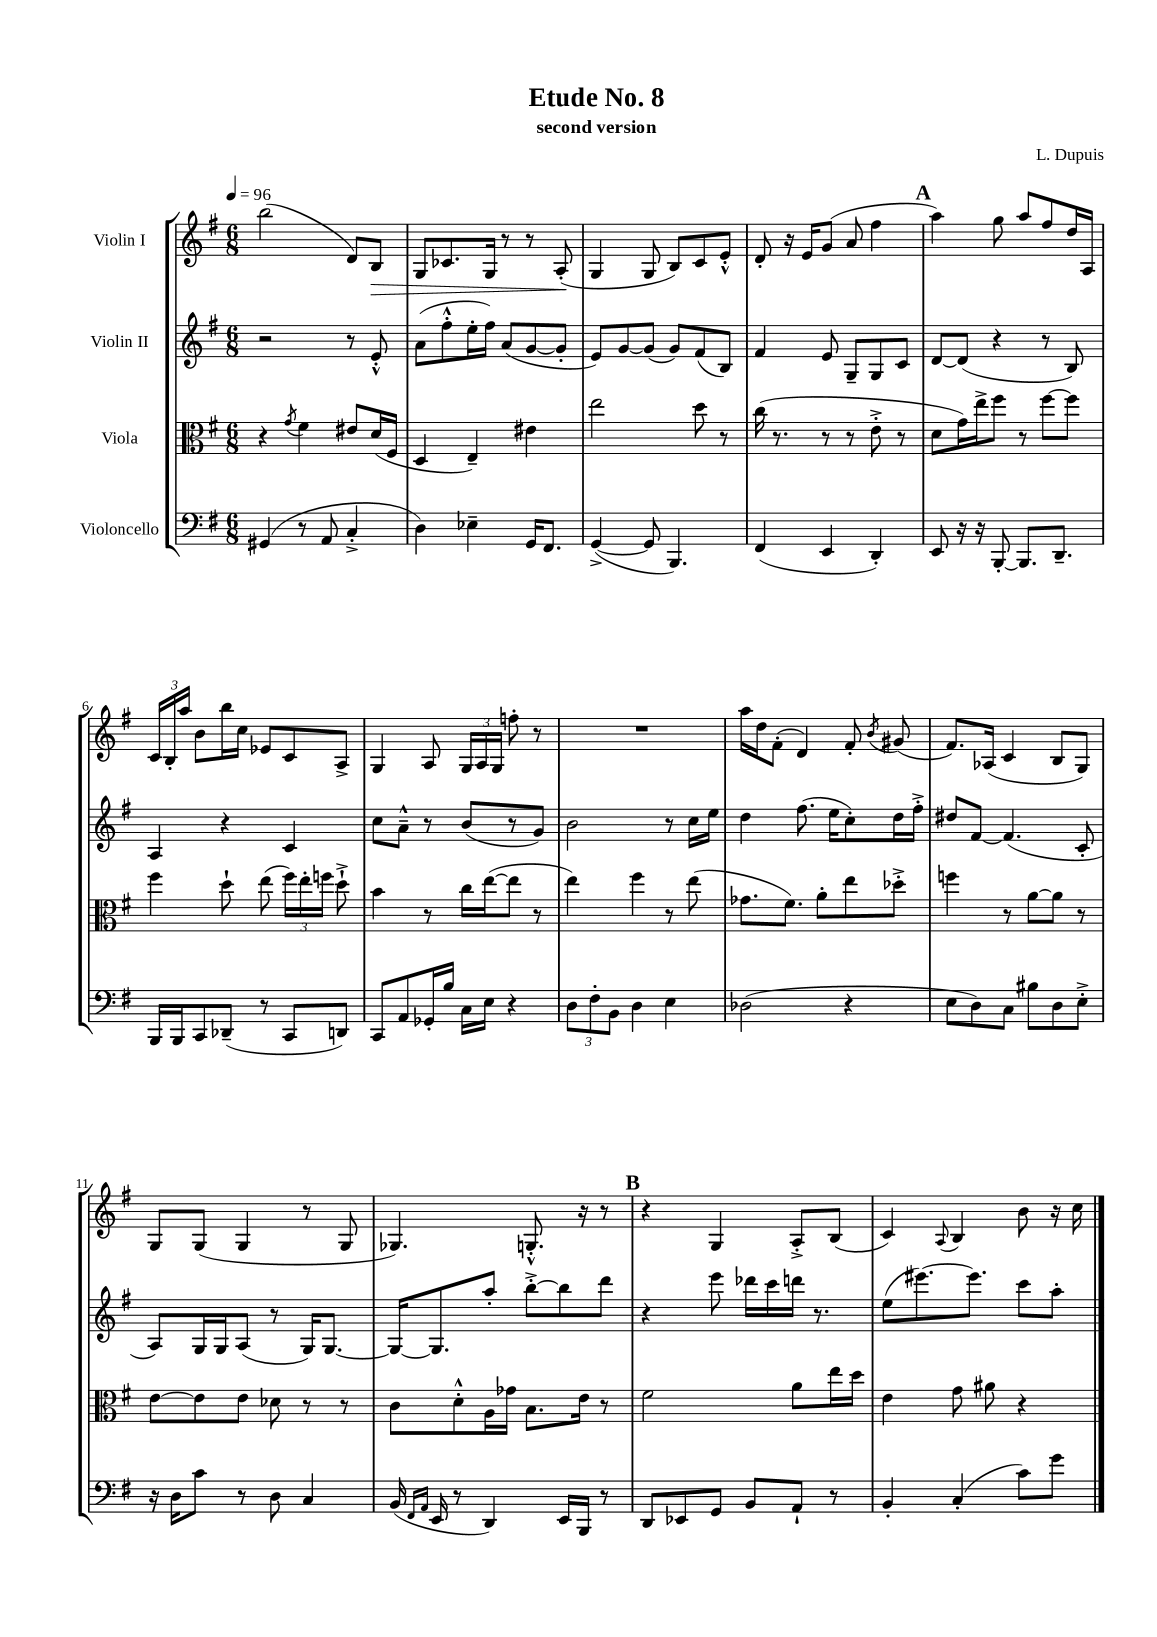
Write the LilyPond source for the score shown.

\header { title = "Etude No. 8" composer = "L. Dupuis" subtitle = "second version" }
<<
\new StaffGroup <<
\new Staff = "s0" \with { instrumentName = "Violin I" } {
    \clef treble \key g \major \numericTimeSignature \time 6/8 \tempo 4 = 96
    \autoBeamOff b''2( d'8[) b8]\> |
    g8[ ces'8. g16] r8 r8 a8-.\!( |
    g4 g8 b8[) c'8 e'8]-.-^ |
    d'8-. r16 e'16[ g'8]( a'8 fis''4 |
    \mark \markup { \bold "A" } a''4) g''8 a''8[ fis''8 d''16 a16] |
    \tuplet 3/2 { c'16[ b16-. a''16] } b'8[ b''16 c''16] ees'8[ c'8 a8]-> |
    g4 a8 \tuplet 3/2 { g16[ a16 g16] } f''8-. r8 |
    R2. |
    a''16[ d''16 fis'8]-.( d'4) fis'8-. \acciaccatura { b'8 } gis'8( |
    fis'8.[) aes16]( c'4 b8[ g8]) |
    g8[ g8]( g4 r8 g8 |
    ges4.) g8.-.-^ r16 r8 |
    \mark \markup { \bold "B" } r4 g4 a8[-.-> b8]( |
    c'4) \appoggiatura { a8 } b4 b'8 r16 c''16 \bar "|." |
}
\new Staff = "s1" \with { instrumentName = "Violin II" } {
    \clef treble \key g \major \numericTimeSignature \time 6/8
    \autoBeamOff r2 r8 e'8-.-^ |
    a'8[( fis''8-.-^ e''16-. fis''16]) a'8[( g'8~ g'8]-. |
    e'8[) g'8~ g'8]( g'8[) fis'8( b8]) |
    fis'4 e'8 g8[-- g8 c'8] |
    \mark \markup { \bold "A" } d'8[~ d'8]( r4 r8 b8) |
    a4 r4 c'4 |
    c''8[ a'8]---^ r8 b'8[( r8 g'8]) |
    b'2 r8 c''16[ e''16] |
    d''4 fis''8.( e''16[ c''8-.) d''16 fis''16]-.-> |
    dis''8[ fis'8]~ fis'4.( c'8-. |
    a8[) g16 g16 a8]( r8 g16[) g8.]~ |
    g16[~ g8. a''8]-. b''8[~-.-> b''8 d'''8] |
    \mark \markup { \bold "B" } r4 e'''8 des'''16[ c'''16 d'''16] r8. |
    e''8[( eis'''8.~) eis'''8.] c'''8[ a''8]-. \bar "|." |
}
\new Staff = "s2" \with { instrumentName = "Viola" } {
    \clef alto \key g \major \numericTimeSignature \time 6/8
    \autoBeamOff r4 \acciaccatura { g'8 } fis'4 eis'8[ d'16( fis16] |
    d4 e4--) eis'4 |
    e''2 d''8 r8 |
    c''16( r8. r8 r8 e'8-.-> r8 |
    \mark \markup { \bold "A" } d'8[ g'16) e''16-> fis''8] r8 fis''8[~ fis''8] |
    fis''4 d''8-! e''8( \tuplet 3/2 { fis''16[) e''16-. f''16] } d''8-!-> |
    b'4 r8 c''16[ e''16~( e''8] r8 |
    e''4) fis''4 r8 e''8( |
    ges'8.[ fis'8.]) a'8[-. e''8 des''8]-.-> |
    f''4 r8 a'8[~ a'8] r8 |
    e'8[~ e'8 e'8] des'8 r8 r8 |
    c'8[ d'8-.-^ a16 ges'16] b8.[ e'16] r8 |
    \mark \markup { \bold "B" } fis'2 a'8[ e''16 d''16] |
    e'4 g'8 ais'8 r4 \bar "|." |
}
\new Staff = "s3" \with { instrumentName = "Violoncello" } {
    \clef bass \key g \major \numericTimeSignature \time 6/8
    \autoBeamOff gis,4( r8 a,8 c4-.-> |
    d4) ees4-- g,16[ fis,8.] |
    g,4~->( g,8 b,,4.) |
    fis,4( e,4 d,4-.) |
    \mark \markup { \bold "A" } e,8 r16 r16 b,,8~-. b,,8.[ d,8.]-- |
    b,,16[ b,,16 c,8 des,8]--( r8 c,8[ d,8]) |
    c,8[ a,8 ges,16-. b16] c16[ e16] r4 |
    \tuplet 3/2 { d8[ fis8-. b,8] } d4 e4 |
    des2( r4 |
    e8[ d8) c8] bis8[ d8 e8]-.-> |
    r16 d16[ c'8] r8 d8 c4 |
    b,16( \grace { fis,16[ a,16] } e,16 r8 d,4) e,16[ b,,16] r8 |
    \mark \markup { \bold "B" } d,8[ ees,8 g,8] b,8[ a,8]-! r8 |
    b,4-. c4-.( c'8[) g'8] \bar "|." |
}
>>
>>
